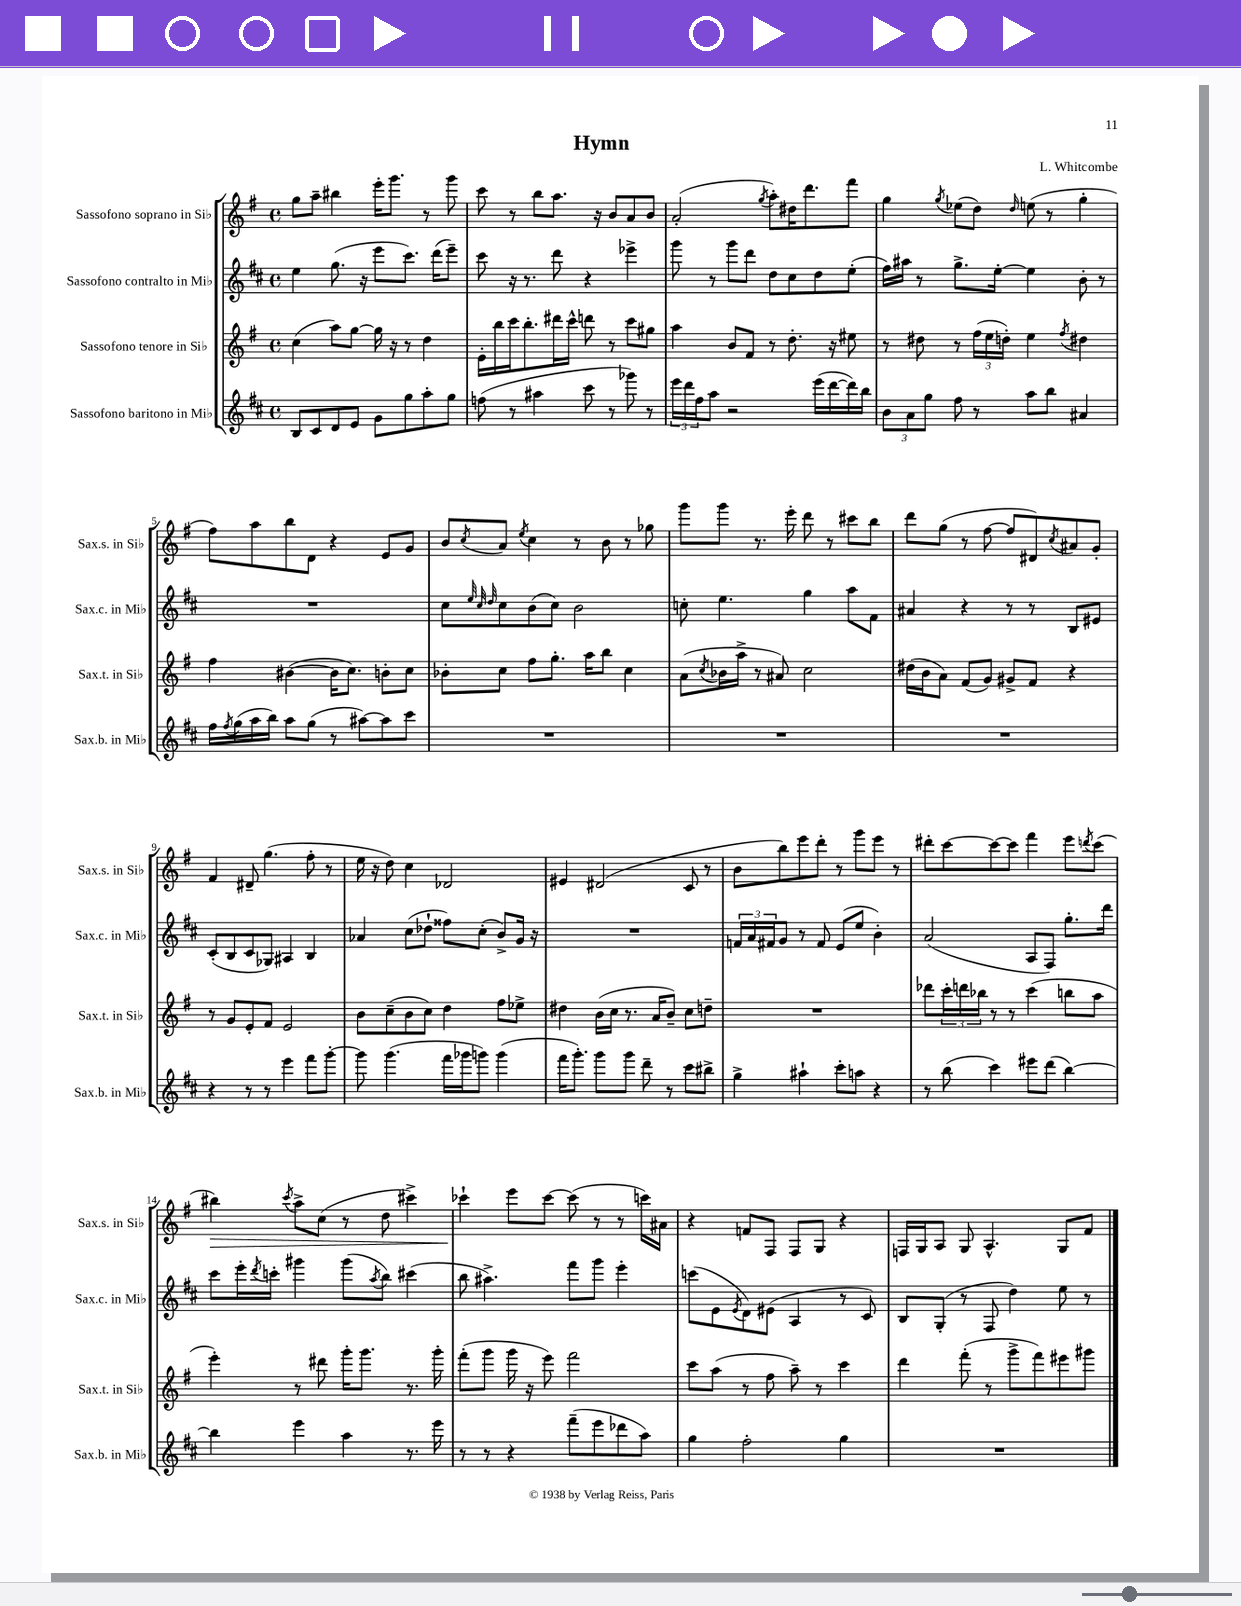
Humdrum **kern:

**kern	**kern	**kern	**kern	**dynam
*part4	*part3	*part2	*part1	*part1
*staff4	*staff3	*staff2	*staff1	*staff1
*I"Sassofono baritono in Mi♭	*I"Sassofono tenore in Si♭	*I"Sassofono contralto in Mi♭	*I"Sassofono soprano in Si♭	*
*I'Sax.b. in Mi♭	*I'Sax.t. in Si♭	*I'Sax.c. in Mi♭	*I'Sax.s. in Si♭	*
*clefG2	*clefG2	*clefG2	*clefG2	*
*k[f#c#]	*k[f#]	*k[f#c#]	*k[f#]	*
*M4/4	*M4/4	*M4/4	*M4/4	*
*met(c)	*met(c)	*met(c)	*met(c)	*
=1	=1	=1	=1	=1
8B/L	(4cc\	4ee\	8gg\L	.
8c#/	.	.	8aa~\J	.
8d/	8aa\L)	(8.gg\	4bb#X\	.
8e/J	[8gg\J	.	.	.
.	.	16r	.	.
8g\L	16gg\]	8eee\L	16eee'\KL	.
.	16r	.	8.ggg\J	.
8gg\	8r	8.ccc#\J)	.	.
8aa'\	4dd\	.	8r	.
.	.	(16ddd\KL	.	.
8gg\J	.	8eee~\J)	8ggg\	.
=2	=2	=2	=2	=2
(8ffn\	16e'\LL	8ccc#\	8ccc\	.
.	16bb\	.	.	.
8r	16ccc\J	16r	8r	.
.	8.bb'\	8.r	.	.
4aa#X\	.	.	8bb\L	.
.	16ddd#X\L	8ddd\	8.aa\J	.
.	16ccc^^\JJ	.	.	.
8ccc#\	8dddn\	4r	.	.
.	.	.	16r	.
8r	8r	.	8b/L	.
8ggg-X\)	8ccc\L	4eee-X^\	8a/	.
8r	8gg#X\J	.	8b/J	.
=3	=3	=3	=3	=3
24eee\LL	4aa\	8ggg\	(2a'/	.
24ddd\	.	.	.	.
24ff#\J	.	.	.	.
8aa\J	.	8r	.	.
2r	8b/L	8ggg\L	.	.
.	8f#/J	8ddd\J	.	.
.	.	.	8qgg/	.
.	8r	8dd\L	8aa'\L)	.
.	8.dd'\	8cc#\	16dd#X\K	.
.	.	.	8.ddd\	.
(16eee\LL	.	8dd\	.	.
[16ddd\	16r	.	.	.
16ddd\])	8ee#X\	(8ee'\J	8fff#\J	.
16bb\JJ	.	.	.	.
=4	=4	=4	=4	=4
12b\L	8r	16ff#\LL)	4gg\	.
.	.	16aa#X\JJ	.	.
12a\	.	.	.	.
.	8dd#X\	8r	.	.
12gg\J	.	.	.	.
.	.	.	8qgg/	.
8ff#\	8r	8.gg^\L	(8ee-X\L	.
8r	(24ff#\LL	.	8dd\J)	.
.	24ee\	.	.	.
.	.	[16ee'\Jk	.	.
.	24ddn'\JJ)	.	.	.
.	.	.	16qqdd/	.
8aa\L	4ee\	4ee\]	(8een\	.
8bb\J	.	.	8r	.
.	8qff#/	.	.	.
4a#X/	4dd#X\	8b'\	4gg'\	.
.	.	8r	.	.
!!LO:LB:g=z
=5	=5	=5	=5	=5
16ff#\LL	4ff#\	1r	8ff#\L)	.
8qff#/	.	.	.	.
(16gg\	.	.	.	.
16aa\	.	.	8aa\	.
16bb\JJ)	.	.	.	.
8aa\L	([4b#X\	.	8bb\	.
(8gg\J	.	.	8d\J	.
8r	16b#\KL]	.	4r	.
.	8.cc\J)	.	.	.
[8aa#X\L)	.	.	.	.
8aa#\]	8bn'\L	.	8e/L	.
8ccc#\J	8cc\J	.	8g/J	.
=6	=6	=6	=6	=6
1r	8b-X'\L	8cc#\L	8b/L	.
.	.	32qqee/	.	.
.	.	32qqcc#/	.	.
.	.	32qqdd/	8qcc/	.
.	8cc\J	8cc#\	8a/J	.
.	.	.	8qee/	.
.	8ff#\L	(8b\	4cc\	.
.	8.gg'\J	8cc#\J)	.	.
.	.	2b\	8r	.
.	16aa\KL	.	.	.
.	8bb\J	.	8b\	.
.	4cc\	.	8r	.
.	.	.	8gg-X\	.
=7	=7	=7	=7	=7
1r	(8a\L	8ccn'\	8ggg\L	.
.	8qcc/	.	.	.
.	16b-X\L	4.ee\	8ggg\J	.
.	16aa^\JJ	.	.	.
.	8r	.	8.r	.
.	8a#X/)	.	.	.
.	.	.	16eee'\	.
.	2cc\	4gg\	8ddd\	.
.	.	.	8r	.
.	.	8aa\L	8ccc#X\L	.
.	.	8f#\J	8bb\J	.
=8	=8	=8	=8	=8
1r	(16dd#X\LL	4a#X/	8ddd\L	.
.	16b\J	.	.	.
.	8a\J)	.	(8gg\J	.
.	(8f#/L	4r	8r	.
.	8g/J)	.	[8ff#\	.
.	8g#X^/L	8r	8ff#/L]	.
.	8f#/J	8r	8d#X/)	.
.	.	.	8qcc/	.
.	4r	8B/L	8a#X/	.
.	.	8e#X/J	8g'/J	.
!!LO:LB:g=z
=9	=9	=9	=9	=9
4r	8r	(8c#'/L	4f#/	.
.	8g/L	8B/	.	.
8r	8e'/	8c#/	8d#X~/	.
8r	8f#/J	8G-X/J)	(4.gg\	.
4eee\	2e/	4A#X/	.	.
8fff#\L	.	4B/	8ff#'\	.
[8ggg'\J	.	.	8r	.
=10	=10	=10	=10	=10
8ggg\]	8b\L	4a-X/	16ee\	.
.	.	.	16r	.
(4.ggg\	(8cc~\	.	8dd\)	.
.	8b\	(8cc#\L	4cc\	.
.	8cc\J)	8dd-X`\J	.	.
16fff#\LL	4dd\	8ff##X\L)	2d-X/	.
16ggg-X\J	.	.	.	.
8gggn\J)	.	(8cc#'\J	.	.
(4ggg\	8ff#\L	8b^/L)	.	.
.	8ee-X^\J	16g/Jk	.	.
.	.	16r	.	.
=11	=11	=11	=11	=11
16fff#\KL	4dd#X\	1r	4e#X/	.
8.ggg'\J)	.	.	.	.
8ggg\L	(16b\LL	.	(2d#X/	.
.	16cc\JJ	.	.	.
8ggg\J	8.r	.	.	.
8ddd~\	.	.	.	.
.	16a/KL	.	.	.
8r	8b~/J)	.	.	.
8ccc#\L	8cc\L	.	8c/	.
8bb#X^\J	8ddn~\J	.	8r	.
=12	=12	=12	=12	=12
4gg^\	1r	24fn/LL	8b\L	.
.	.	24a/	.	.
.	.	24f#X/J	.	.
.	.	8g/J	8bb\)	.
4aa#X`\	.	8r	8eee\	.
.	.	8f#/	8ddd'\J	.
8ccc#'\L	.	(8e/L	8r	.
8aan\J	.	8ee/J	8ggg\L	.
4r	.	4b'\)	8eee\J	.
.	.	.	8r	.
=13	=13	=13	=13	=13
8r	8ddd-X\L	(2a/	8ddd#X'\L	.
(8bb\	24ccc'\L	.	[8ccc\	.
.	24dddn\	.	.	.
.	24bb-X\JJ	.	.	.
4ccc#\)	8r	.	8ccc\_	.
.	8r	.	8ccc\J]	.
8eee#X\L	(4ccc\	8A/L	4fff#\	.
(8ddd\J	.	8F#/J)	.	.
[4bb\)	8bbn\L	8.gg'\L	8eee\L	.
.	.	.	8qdddn/	.
.	8aa\J	.	(8ccc\J	.
.	.	16ddd\Jk	.	.
!!LO:LB:g=z
=14	=14	=14	=14	=14
!	!	!	!	!LO:HP:b
4bb\]	4eee'\)	8ccc#\L	4bb#X\)	>
.	.	16eee'\L	.	.
.	.	8qddd/	.	.
.	.	16cccn'\JJ	.	.
.	.	.	8qccc/	.
4eee\	8r	4ggg#X\	8aa^\L	.
.	8ddd#X\	.	(8cc\J	.
4aa\	16ggg'\KL	(8ggg#\L	8r	.
.	8.ggg\J	.	.	.
.	.	8qaa/	.	.
.	.	8bb\J)	8dd\	.
8.r	8.r	(4ccc#X\	4ccc#X^\)	.
16eee\	16ggg'\	.	.	.
=15	=15	=15	=15	=15
8r	(8fff#'\L	8bb\	4ccc-X`\	.
8r	8ggg\J	4.aa#X^\)	.	.
4r	16ggg\	.	8eee\L	]
.	16r	.	.	.
.	8eee\)	.	[8ccc-\J	.
(8fff#~\L	2fff#\	8fff#\L	(8ccc-\]	.
8eee\	.	8ggg\J	8r	.
8ddd-X\	.	4eee'\	8r	.
8aa\J)	.	.	16cccn\LL)	.
.	.	.	16a#X\JJ	.
=16	=16	=16	=16	=16
4gg\	8ccc\L	(8cccn\L	4r	.
.	(8aa\J	8e\	.	.
.	.	8qe/	.	.
2ff#'\	8r	8d\)	8fn/L	.
.	8ff#\	(8e#X\J	8F#/J	.
.	8aa~\)	4A/	8F#/L	.
.	8r	.	8G/J	.
4gg\	4ccc\	8r	4r	.
.	.	8c#/)	.	.
=17	=17	=17	=17	=17
1r	4ddd\	8B/L	16Fn/LL	.
.	.	.	16G/J	.
.	.	(8G'/J	8A/J	.
.	(8fff#'\	8r	8G/	.
.	8r	8F#/	4.A^^/	.
.	8ggg^\L	4dd\)	.	.
.	8fff#\)	.	.	.
.	8eee#X\	8ee\	8G/L	.
.	8ggg#X\J	8r	8f#/J	.
==	==	==	==	==
*-	*-	*-	*-	*-
